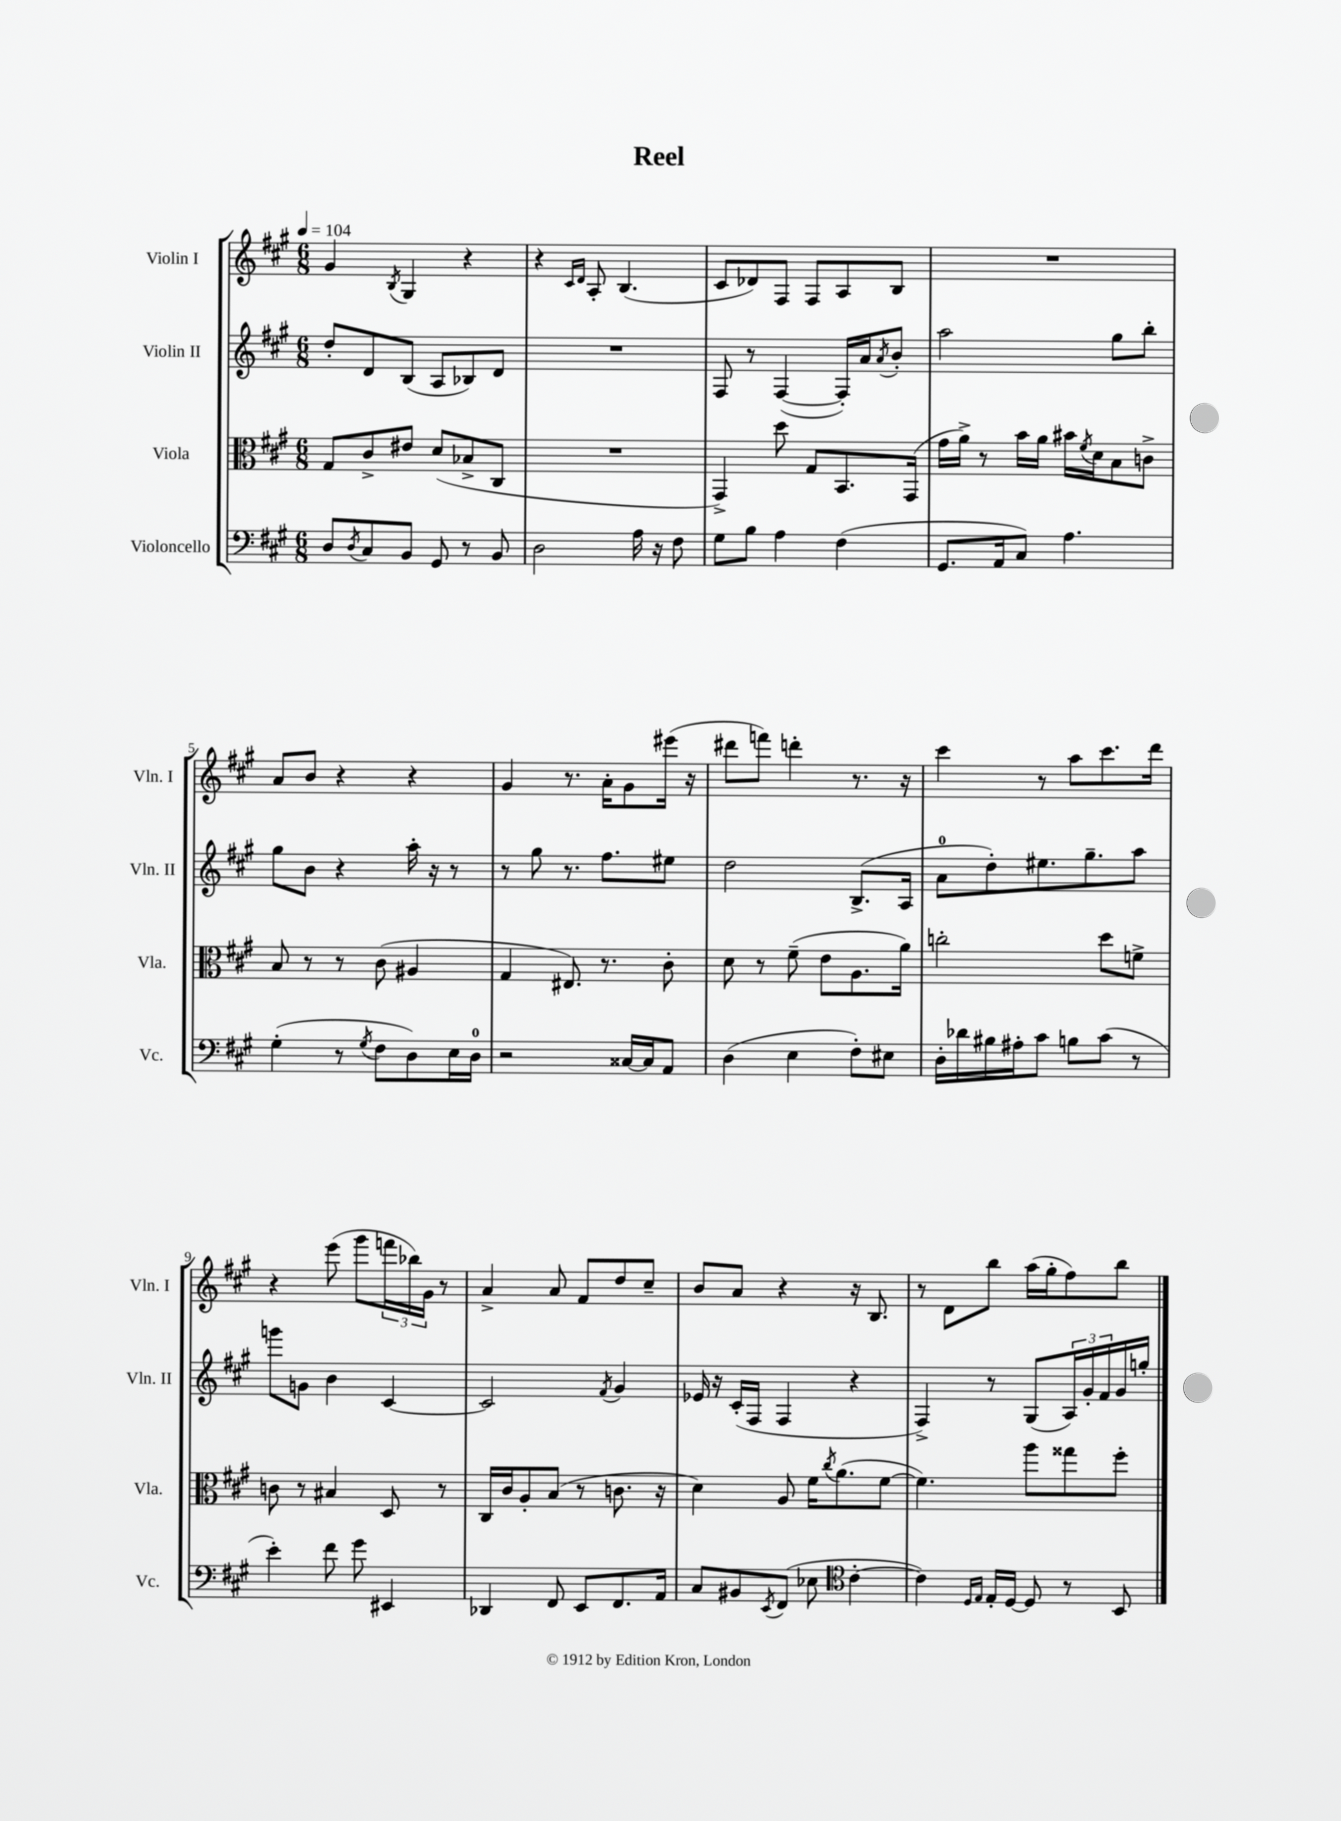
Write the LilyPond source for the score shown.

\header { title = "Reel" }
<<
\new StaffGroup <<
\new Staff = "s0" \with { instrumentName = "Violin I" shortInstrumentName = "Vln. I" } {
    \clef treble \key a \major \numericTimeSignature \time 6/8 \tempo 4 = 104
    gis'4 \acciaccatura { b8 } gis4 r4 |
    r4 \grace { cis'16 d'16 } a8-. b4.( |
    cis'8 des'8) fis8 fis8 a8 b8 |
    R2. |
    a'8 b'8 r4 r4 |
    gis'4 r8. a'16-. gis'8 eis'''16( r16 |
    dis'''8 f'''8) d'''4-. r8. r16 |
    cis'''4 r8 a''8 cis'''8. d'''16 |
    r4 e'''8( gis'''8 \tuplet 3/2 { f'''16 bes''16) gis'16 } r8 |
    a'4-> a'8 fis'8 d''8 cis''8-- |
    b'8 a'8 r4 r16 b8. |
    r8 d'8 b''8 a''16( gis''16-. fis''8) b''8 \bar "|." |
}
\new Staff = "s1" \with { instrumentName = "Violin II" shortInstrumentName = "Vln. II" } {
    \clef treble \key a \major \numericTimeSignature \time 6/8
    d''8-. d'8 b8( a8 bes8) d'8 |
    R2. |
    fis8 r8 fis4~( fis16-.) a'16 \acciaccatura { a'8 } b'8-. |
    a''2 gis''8 b''8-. |
    gis''8 b'8 r4 a''16-. r16 r8 |
    r8 gis''8 r8. fis''8. eis''8 |
    d''2 b8.->( a16 |
    a'8-0 d''8-.) eis''8. gis''8.-- a''8 |
    g'''8 g'8 b'4 cis'4~ |
    cis'2 \acciaccatura { fis'8 } gis'4 |
    ees'16 r16 cis'16-.( fis16 fis4 r4 |
    fis4->) r8 gis8( \tuplet 3/2 { a16) gis'16-. fis'16 } gis'16 g''16-. \bar "|." |
}
\new Staff = "s2" \with { instrumentName = "Viola" shortInstrumentName = "Vla." } {
    \clef alto \key a \major \numericTimeSignature \time 6/8
    gis8 cis'8-> eis'8 d'8( bes8-> cis8 |
    R2. |
    gis,4->) d''8 gis8 b,8. gis,16( |
    gis'16 a'16->) r8 b'16 a'16 bis'16 \acciaccatura { fis'8 } d'16 b8 c'8-> |
    b8 r8 r8 cis'8( ais4 |
    gis4 eis8.) r8. cis'8-. |
    d'8 r8 fis'8--( e'8 a8. a'16) |
    c''2-. d''8 f'8-> |
    c'8 r8 bis4 d8 r8 |
    cis16 cis'16 a8-. b8( r8 c'8. r16 |
    d'4) a8 fis'16 \acciaccatura { cis''8 } a'8.( fis'8~ |
    fis'4.) a''8 gisis''8 fis''8-. \bar "|." |
}
\new Staff = "s3" \with { instrumentName = "Violoncello" shortInstrumentName = "Vc." } {
    \clef bass \key a \major \numericTimeSignature \time 6/8
    d8 \acciaccatura { d8 } cis8 b,8 gis,8 r8 b,8 |
    d2 a16 r16 fis8 |
    gis8 b8 a4 fis4( |
    gis,8. a,16 cis8) a4. |
    gis4-.( r8 \acciaccatura { gis8 } fis8 d8) e16 d16-0 |
    r2 cisis16~ cisis16 a,8 |
    d4( e4 fis8-.) eis8 |
    d16-. des'16 bis16 ais16-. cis'8 b8 cis'8( r8 |
    e'4-.) fis'8 gis'8 eis,4 |
    des,4 fis,8 e,8 fis,8. a,16 |
    cis8 bis,8 \acciaccatura { e,8 } fis,8( ees8 \clef tenor cis'4~-. |
    cis'4) \grace { d16 e16 } e16-. d16~ d8 r8 b,8 \bar "|." |
}
>>
>>
